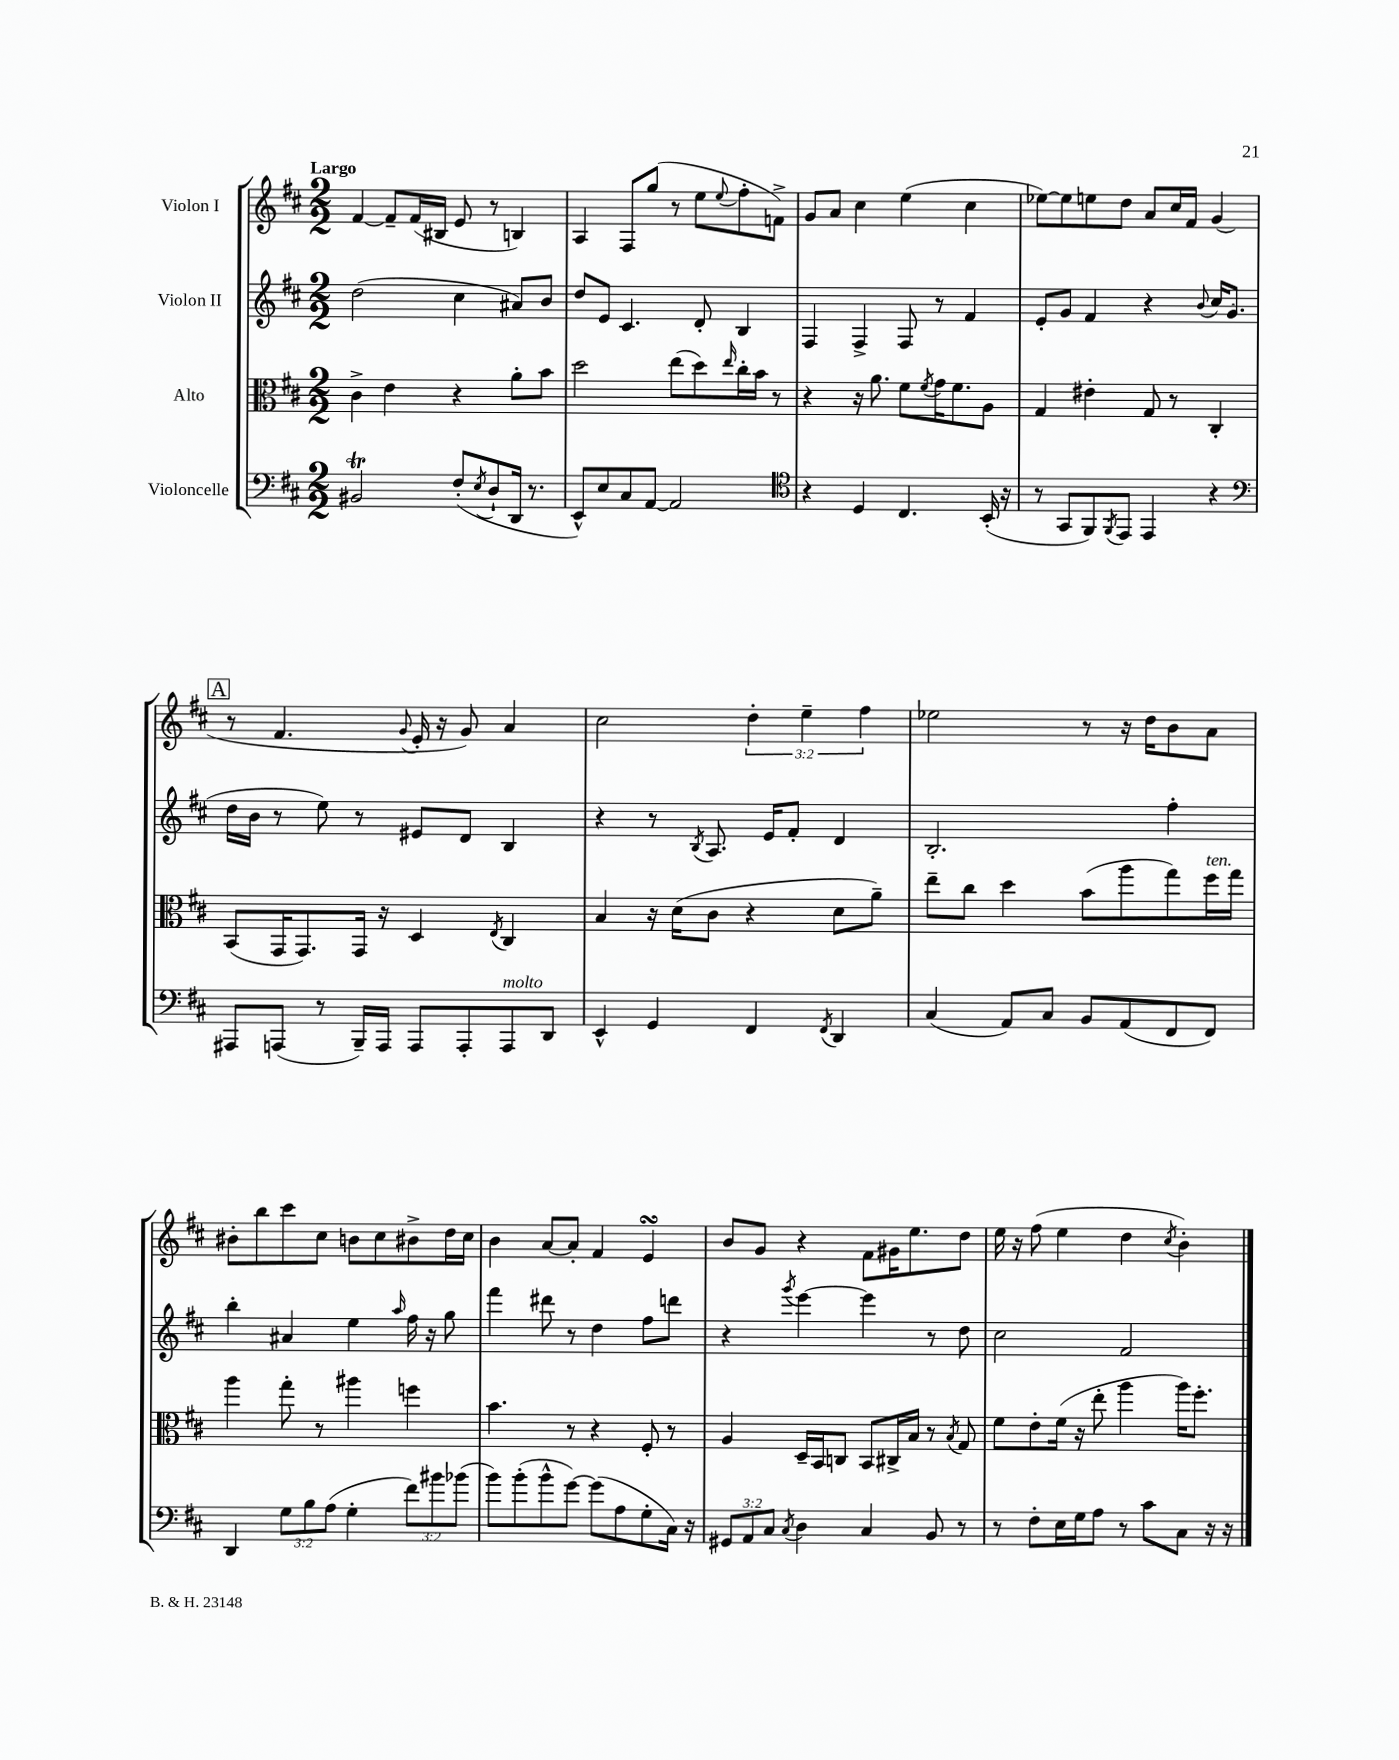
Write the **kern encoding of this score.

**kern	**kern	**kern	**kern
*staff4	*staff3	*staff2	*staff1
*clefF4	*clefC3	*clefG2	*clefG2
*k[f#c#]	*k[f#c#]	*k[f#c#]	*k[f#c#]
*M2/2	*M2/2	*M2/2	*M2/2
2BB#	4c#^	(2dd	[4f#
.	4e	.	8f#~]
.	.	.	(16f#
.	.	.	16B#
(8F#'	4r	4cc#	8e
8qE	.	.	.
8D`	.	.	8r
16DD	8a'	8a#)	4B)
8.r	.	.	.
.	8b	8b	.
=	=	=	=
8EE^^)	2dd	8dd	4A
8E	.	8e	.
8C#	.	4.c#	8F#
[8AA	.	.	(8gg
2AA]	(8ee	.	8r
.	8dd)	8d'	8ee
.	16qqee	.	8qqee
.	16cc#'	4B	8ff#'
.	16b	.	.
.	8r	.	8f^)
=	=	=	=
*clefC4	*	*	*
4r	4r	4F#	8g
.	.	.	8a
4D	16r	4F#^	4cc#
.	8.a	.	.
4.C#	8f#	8F#	(4ee
.	8qf#	.	.
.	16g	8r	.
.	8.f#	.	.
.	.	4f#	4cc#
(16BB'	8A	.	.
16r	.	.	.
=	=	=	=
8r	4G	8e'	[8ee-)
8GG	.	8g	8ee-]
8FF#)	4e#'	4f#	8ee
8qFF#	.	.	.
8EE	.	.	8dd
4EE	8G	4r	8a
.	8r	.	16cc#
.	.	.	16f#
.	.	8qqb	.
4r	4C#'	16cc#	(4g
.	.	(8.g	.
=	=	=	=
*clefF4	*	*	*
8AAA#	(8BB	16dd	8r
.	.	16b	.
(8AAA	16GG	8r	4.f#
.	8.GG)	.	.
8r	.	8ee)	.
16BBB~)	16GG	8r	.
16AAA	16r	.	.
.	.	.	8qqg
8AAA	4D	8e#	16e'
.	.	.	16r
8AAA'	.	8d	8g)
.	8qE	.	.
8AAA	4C#	4B	4a
8DD	.	.	.
=	=	=	=
4EE^^	4B	4r	2cc#
4GG	16r	8r	.
.	(16d	.	.
.	.	8qB	.
.	8c#	8.A	.
4FF#	4r	.	6dd'
.	.	16e	.
.	.	8f#'	.
.	.	.	6ee~
8qFF#	.	.	.
4DD	8d	4d	.
.	.	.	6ff#
.	8a~)	.	.
=	=	=	=
(4C#	8ee~	2.B'	2ee-
.	8cc#	.	.
8AA)	4dd	.	.
8C#	.	.	.
8BB	(8b	.	8r
(8AA	8aa	.	16r
.	.	.	16dd
8FF#	8gg)	4ff#'	8b
8FF#)	16ff#	.	8a
.	16gg	.	.
=	=	=	=
4DD	4aa	4bb'	8b#'
.	.	.	8bb
12G	8gg'	4a#	8ccc#
12B	.	.	.
.	8r	.	8cc#
(12A	.	.	.
4G'	4aa#	4ee	8b
.	.	.	8cc#
.	.	16qqaa	.
12f#)	4ff	16ff#	8b#^
.	.	16r	.
12b#	.	.	.
.	.	8gg	16dd
(12b-	.	.	.
.	.	.	16cc#
=	=	=	=
8b)	4.b	4fff#	4b
(8b'	.	.	.
8b^^	.	8ddd#	[8a
[8g)	8r	8r	8a']
(8g]	4r	4dd	4f#
8A	.	.	.
8G'	8F#'	8ff#	4e
16C#)	8r	8ddd	.
16r	.	.	.
=	=	=	=
12GG#	4A	4r	8b
12AA	.	.	.
.	.	.	8g
12C#	.	.	.
8qC#	.	8qggg	.
4D	16D~	[4eee	4r
.	16BB	.	.
.	8C	.	.
4C#	8BB	4eee]	8f#
.	16C#^	.	16g#
.	16B	.	8.ee
8BB	8r	8r	.
.	8qB	.	.
8r	8G	8dd	8dd
=	=	=	=
8r	8f#	2cc#	16ee
.	.	.	16r
8F#'	8e'	.	(8ff#
16E	(16f#	.	4ee
16G	16r	.	.
8A	8ee'	.	.
8r	4aa	2f#	4dd
8c#	.	.	.
.	.	.	8qcc#
8C#	16aa)	.	4b')
.	8.ff#'	.	.
16r	.	.	.
16r	.	.	.
==	==	==	==
*-	*-	*-	*-
